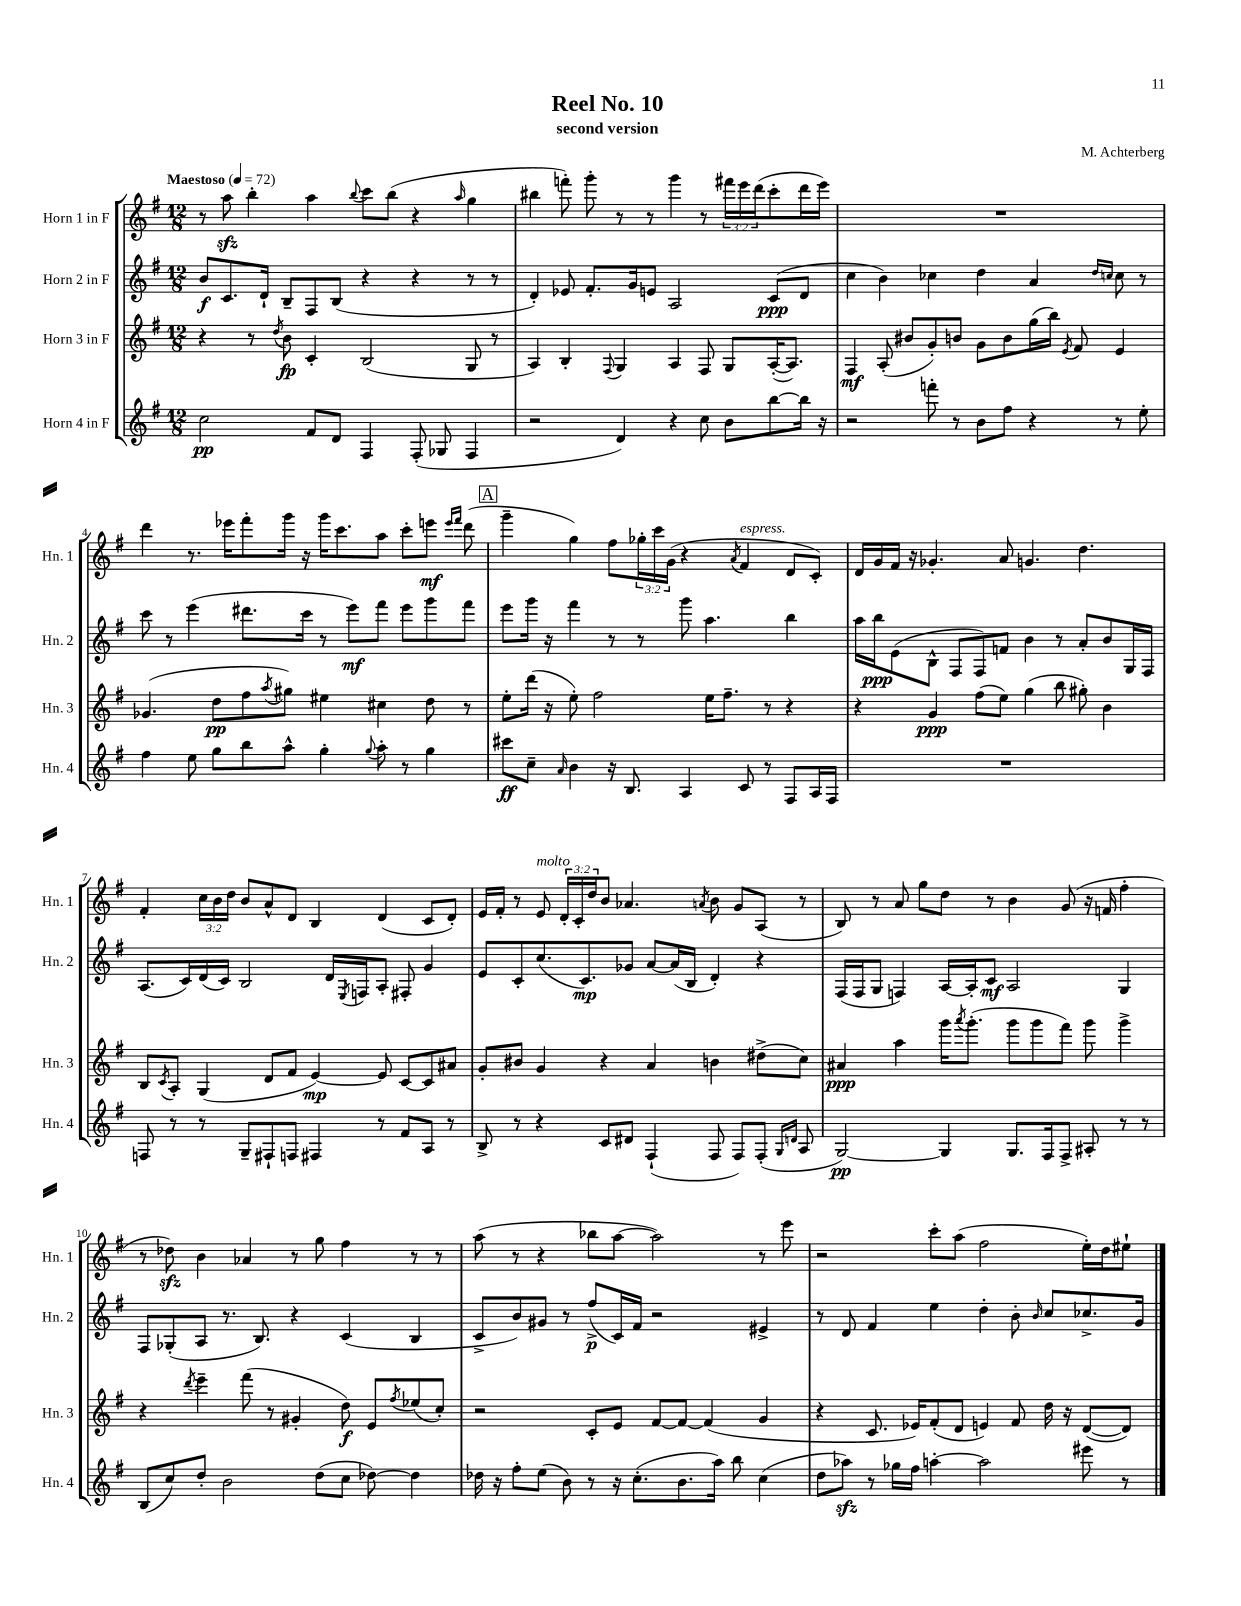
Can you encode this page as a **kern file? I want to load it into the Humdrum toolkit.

**kern	**dynam	**kern	**dynam	**kern	**dynam	**kern	**dynam
*part4	*part4	*part3	*part3	*part2	*part2	*part1	*part1
*staff4	*staff4	*staff3	*staff3	*staff2	*staff2	*staff1	*staff1
*I"Horn 4 in F	*	*I"Horn 3 in F	*	*I"Horn 2 in F	*	*I"Horn 1 in F	*
*I'Hn. 4	*	*I'Hn. 3	*	*I'Hn. 2	*	*I'Hn. 1	*
*clefG2	*	*clefG2	*	*clefG2	*	*clefG2	*
*k[f#]	*	*k[f#]	*	*k[f#]	*	*k[f#]	*
*M12/8	*	*M12/8	*	*M12/8	*	*M12/8	*
*MM72	*	*MM72	*	*MM72	*	*MM72	*
=1	=1	=1	=1	=1	=1	=1	=1
!	!	!	!	!	!	!LO:TX:a:B:t=Maestoso	!
2cc\	pp	4r	.	8b/L	f	8r	.
.	.	.	.	8.c/	.	8aazz\	.
.	.	8r	.	.	.	4bb'\	.
.	.	.	.	16d`/Jk	.	.	.
.	.	8qdd/	.	.	.	.	.
.	.	8b\	fp	8B~/L	.	.	.
8f#/L	.	4c'/	.	8F#/	.	4aa\	.
8d/J	.	.	.	(8B/J	.	.	.
.	.	.	.	.	.	8qqbb/	.
4F#/	.	(2B/	.	4r	.	8ccc\L	.
.	.	.	.	.	.	(8bb\J	.
(8F#'/	.	.	.	4r	.	4r	.
8G-X/	.	.	.	.	.	.	.
.	.	.	.	.	.	16qqaa/	.
4F#/	.	8G/	.	8r	.	4gg\	.
.	.	8r	.	8r	.	.	.
=2	=2	=2	=2	=2	=2	=2	=2
2r	.	4A/)	.	4d'/)	.	4bb#X\	.
.	.	4B'/	.	8e-X/	.	8fffn'\)	.
.	.	.	.	8.f#'/L	.	8ggg'\	.
.	.	8qqF#/	.	.	.	.	.
4d/)	.	4G/	.	.	.	8r	.
.	.	.	.	16g/k	.	.	.
.	.	.	.	8en/J	.	8r	.
4r	.	4A/	.	2A/	.	4ggg\	.
8cc\	.	8F#/	.	.	.	8r	.
8b\L	.	8G/L	.	.	.	24fff#X\LL	.
.	.	.	.	.	.	24eee\	.
.	.	.	.	.	.	(24ddd\J	.
[8bb\	.	([16A'/K	.	(8c/L	ppp	8ccc'\	.
.	.	8.A/J])	.	.	.	.	.
16bb\Jk]	.	.	.	8d/J	.	16ddd\L	.
16r	.	.	.	.	.	16eee\JJ)	.
=3	=3	=3	=3	=3	=3	=3	=3
2r	.	4F#/	mf	4cc\	.	1.r	.
.	.	(8A'/	.	4b\)	.	.	.
.	.	8b#X/L	.	.	.	.	.
8fffn'\	.	8g'/)	.	4cc-X\	.	.	.
8r	.	8bn/J	.	.	.	.	.
8b\L	.	8g\L	.	4dd\	.	.	.
8ff#\J	.	8b\	.	.	.	.	.
4r	.	(16gg\L	.	4a/	.	.	.
.	.	16bb\JJ)	.	.	.	.	.
.	.	8qe/	.	.	.	.	.
.	.	8f#/	.	.	.	.	.
.	.	.	.	16qqdd/LL	.	.	.
.	.	.	.	16qqccn/JJ	.	.	.
8r	.	4e/	.	8cc\	.	.	.
8ee'\	.	.	.	8r	.	.	.
!!LO:LB:g=z
=4	=4	=4	=4	=4	=4	=4	=4
4ff#\	.	(4.g-X/	.	8ccc\	.	4ddd\	.
.	.	.	.	8r	.	.	.
8ee\	.	.	.	(4eee\	.	8.r	.
8gg\L	.	8dd\L	pp	.	.	.	.
.	.	.	.	.	.	16eee-X\KL	.
8bb\	.	8ff#\	.	8.ddd#X\L	.	8fff#'\	.
.	.	8qaa/	.	.	.	.	.
8aa^^\J	.	8gg#X\J)	.	.	.	16ggg\Jk	.
.	.	.	.	16ccc\Jk	.	16r	.
4gg'\	.	4ee#X\	.	8r	.	16ggg\KL	.
.	.	.	.	.	.	8.ccc\	.
.	.	.	.	8eee\L)	mf	.	.
8qqgg/	.	.	.	.	.	.	.
8aa'\	.	4cc#X\	.	8fff#\J	.	8aa\J	.
8r	.	.	.	8eee\L	.	8ccc'\L	.
4gg\	.	8dd\	.	8ggg\	.	8eeen\J	mf
.	.	.	.	.	.	16qqeee/LL	.
.	.	.	.	.	.	16qqfff#/JJ	.
.	.	8r	.	8fff#\J	.	(8ddd\	.
!!LO:REH:place=s1:t=A
=5	=5	=5	=5	=5	=5	=5	=5
8ccc#X\L	ff	8ee'\L	.	8eee\L	.	4ggg~\	.
8cc~\J	.	(16ddd\Jk	.	16ggg\Jk	.	.	.
.	.	16r	.	16r	.	.	.
16qqa/	.	.	.	.	.	.	.
4b\	.	8ee'\)	.	4fff#\	.	4gg\)	.
.	.	2ff#\	.	.	.	.	.
16r	.	.	.	8r	.	8ff#\L	.
8.B/	.	.	.	.	.	.	.
.	.	.	.	8r	.	24gg-X'\L	.
.	.	.	.	.	.	24ccc\	.
.	.	.	.	.	.	(24g\JJ	.
4A/	.	.	.	8ggg\	.	4r	.
.	.	16ee\KL	.	4.aa\	.	.	.
.	.	8.ff#~\J	.	.	.	.	.
.	.	.	.	.	.	8qa/	.
!	!	!	!	!	!	!LO:TX:a:i:t=espress.	!
8c/	.	.	.	.	.	4f#/	.
8r	.	8r	.	.	.	.	.
8F#/L	.	4r	.	4bb\	.	8d/L	.
16A/L	.	.	.	.	.	8c'/J)	.
16F#/JJ	.	.	.	.	.	.	.
=6	=6	=6	=6	=6	=6	=6	=6
1.r	.	4r	.	16aa\LL	.	16d/LL	.
.	.	.	.	16bb\J	ppp	16g/	.
.	.	.	.	(8e\	.	16f#/JJ	.
.	.	.	.	.	.	16r	.
.	.	4g/	ppp	8B^^\J	.	4.g-X'/	.
.	.	.	.	8F#/L	.	.	.
.	.	(8ff#\L	.	8F#/)	.	.	.
.	.	8ee\J)	.	8fn/J	.	8a/	.
.	.	(4gg\	.	4b\	.	4.gn/	.
.	.	8bb\	.	8r	.	.	.
.	.	8gg#X'\)	.	8a'/L	.	4.dd\	.
.	.	4b\	.	8b/	.	.	.
.	.	.	.	16G/L	.	.	.
.	.	.	.	16F#/JJ	.	.	.
!!LO:LB:g=z
=7	=7	=7	=7	=7	=7	=7	=7
8Fn/	.	8B/L	.	(8.A/L	.	4f#'/	.
.	.	8qc/	.	.	.	.	.
8r	.	8A'/J	.	.	.	.	.
.	.	.	.	16c/L)	.	.	.
8r	.	(4G/	.	(16d/	.	24cc\LL	.
.	.	.	.	.	.	24b\	.
.	.	.	.	16c/JJ)	.	.	.
.	.	.	.	.	.	24dd\JJ	.
8G~/L	.	.	.	2B/	.	8b/L	.
8F#X`/	.	8d/L	.	.	.	8a^^/	.
8Fn/J	.	8f#/J	.	.	.	8d/J	.
4F#X/	.	[4e/)	mp	.	.	4B/	.
.	.	.	.	16d/LL	.	.	.
.	.	.	.	8qE/	.	.	.
.	.	.	.	16Fn/J	.	.	.
8r	.	8e/]	.	8A'/J	.	(4d/	.
8f#/L	.	[8c/L	.	8F#X'/	.	.	.
8A/J	.	8c/]	.	4g/	.	8c/L	.
8r	.	8a#X/J	.	.	.	8d'/J)	.
=8	=8	=8	=8	=8	=8	=8	=8
8B^/	.	8g'/L	.	8e/L	.	16e/LL	.
.	.	.	.	.	.	16f#'/JJ	.
8r	.	8b#X/J	.	8c'/	.	8r	.
!	!	!	!	!	!	!LO:TX:a:i:t=molto	!
4r	.	4g/	.	(8.cc/	.	8e/	.
.	.	.	.	.	.	24d'/LL	.
.	.	.	.	.	.	24c'/	.
.	.	.	.	8.c/)	mp	.	.
.	.	.	.	.	.	24dd/J	.
8c/L	.	4r	.	.	.	8b/J	.
8d#X/J	.	.	.	8g-X/J	.	4.a-X/	.
(4F#`/	.	4a/	.	[8a/L	.	.	.
.	.	.	.	(16a/L]	.	.	.
.	.	.	.	16B/JJ	.	.	.
.	.	.	.	.	.	8qan/	.
8F#/	.	4bn\	.	4d'/)	.	8b\	.
8F#/L)	.	.	.	.	.	8g/L	.
(8F#'/J	.	(8dd#X^\L	.	4r	.	(8A/J	.
16qqG/LL	.	.	.	.	.	.	.
16qqdn/JJ	.	.	.	.	.	.	.
8A/	.	8cc\J)	.	.	.	8r	.
=9	=9	=9	=9	=9	=9	=9	=9
[2G/)	pp	4a#X/	ppp	(16F#/LL	.	8B/)	.
.	.	.	.	16F#/J	.	.	.
.	.	.	.	8G/J	.	8r	.
.	.	4aa\	.	4Fn/)	.	8a/	.
.	.	.	.	.	.	8gg\L	.
4G/]	.	16ggg\KL	.	[16A/LL	.	8dd\J	.
.	.	8qaaa/	.	.	.	.	.
.	.	(8.ggg'\J	.	16A'/J]	.	.	.
.	.	.	.	8c/J	mf	8r	.
8.G/L	.	8ggg\L	.	2A/	.	4b\	.
.	.	8ggg\	.	.	.	.	.
16F#/k	.	.	.	.	.	.	.
8F#^/J	.	8fff#\J)	.	.	.	(8g/	.
8A#X'/	.	8ggg\	.	.	.	16r	.
.	.	.	.	.	.	16fn/	.
8r	.	4ggg^\	.	4G/	.	4ff#'\	.
8r	.	.	.	.	.	.	.
!!LO:LB:g=z
=10	=10	=10	=10	=10	=10	=10	=10
(8B/L	.	4r	.	8F#/L	.	8r	.
8cc/)	.	.	.	(8G-X'/	.	8dd-Xzz\)	.
.	.	8qddd/	.	.	.	.	.
8dd'/J	.	4eee~\	.	8A/J	.	4b\	.
2b\	.	.	.	8.r	.	.	.
.	.	(8fff#\	.	.	.	4a-X/	.
.	.	.	.	8.B/)	.	.	.
.	.	8r	.	.	.	.	.
.	.	4g#X'/	.	4r	.	8r	.
(8dd\L	.	.	.	.	.	8gg\	.
8cc\J	.	8dd\)	f	(4c/	.	4ff#\	.
[8dd-X\)	.	8e/L	.	.	.	.	.
.	.	8qff#/	.	.	.	.	.
4dd-\]	.	(8ee-X/	.	4B/	.	8r	.
.	.	8cc'/J)	.	.	.	8r	.
=11	=11	=11	=11	=11	=11	=11	=11
16dd-X\	.	2r	.	8c^/L	.	(8aa\	.
16r	.	.	.	.	.	.	.
8ff#'\L	.	.	.	8b/)	.	8r	.
(8ee\J	.	.	.	8g#X/J	.	4r	.
8b\)	.	.	.	8r	.	.	.
8r	.	8c'/L	.	(8ff#^/L	p	8bb-X\L	.
16r	.	8e/J	.	16c/L)	.	[8aa\J	.
(8.cc'\L	.	.	.	16f#/JJ	.	.	.
.	.	[8f#/L	.	2r	.	2aa\])	.
8.b\	.	8f#/J_	.	.	.	.	.
.	.	(4f#/]	.	.	.	.	.
16aa\Jk)	.	.	.	.	.	.	.
8bb\	.	.	.	.	.	.	.
(4cc\	.	4g/	.	4e#X^/	.	8r	.
.	.	.	.	.	.	8eee\	.
=12	=12	=12	=12	=12	=12	=12	=12
8dd\L	.	4r	.	8r	.	2r	.
8aa-Xzz\J)	.	.	.	8d/	.	.	.
8r	.	8.c/	.	4f#/	.	.	.
16gg-X\LL	.	.	.	.	.	.	.
16ff#\JJ	.	16e-X/KL)	.	.	.	.	.
[4aan'\	.	(8f#'/	.	4ee\	.	8ccc'\L	.
.	.	8d/J	.	.	.	(8aa\J	.
2aa\]	.	4en/)	.	4dd'\	.	2ff#\	.
.	.	8f#/	.	8b'\	.	.	.
.	.	.	.	16qqb/	.	.	.
.	.	16dd\	.	8cc/L	.	.	.
.	.	16r	.	.	.	.	.
8eee#X\	.	([8d/L	.	8.cc-X^/	.	16ee'\LL)	.
.	.	.	.	.	.	16dd\J	.
8r	.	8d/J])	.	.	.	8ee#X`\J	.
.	.	.	.	16g/Jk	.	.	.
==	==	==	==	==	==	==	==
*-	*-	*-	*-	*-	*-	*-	*-
